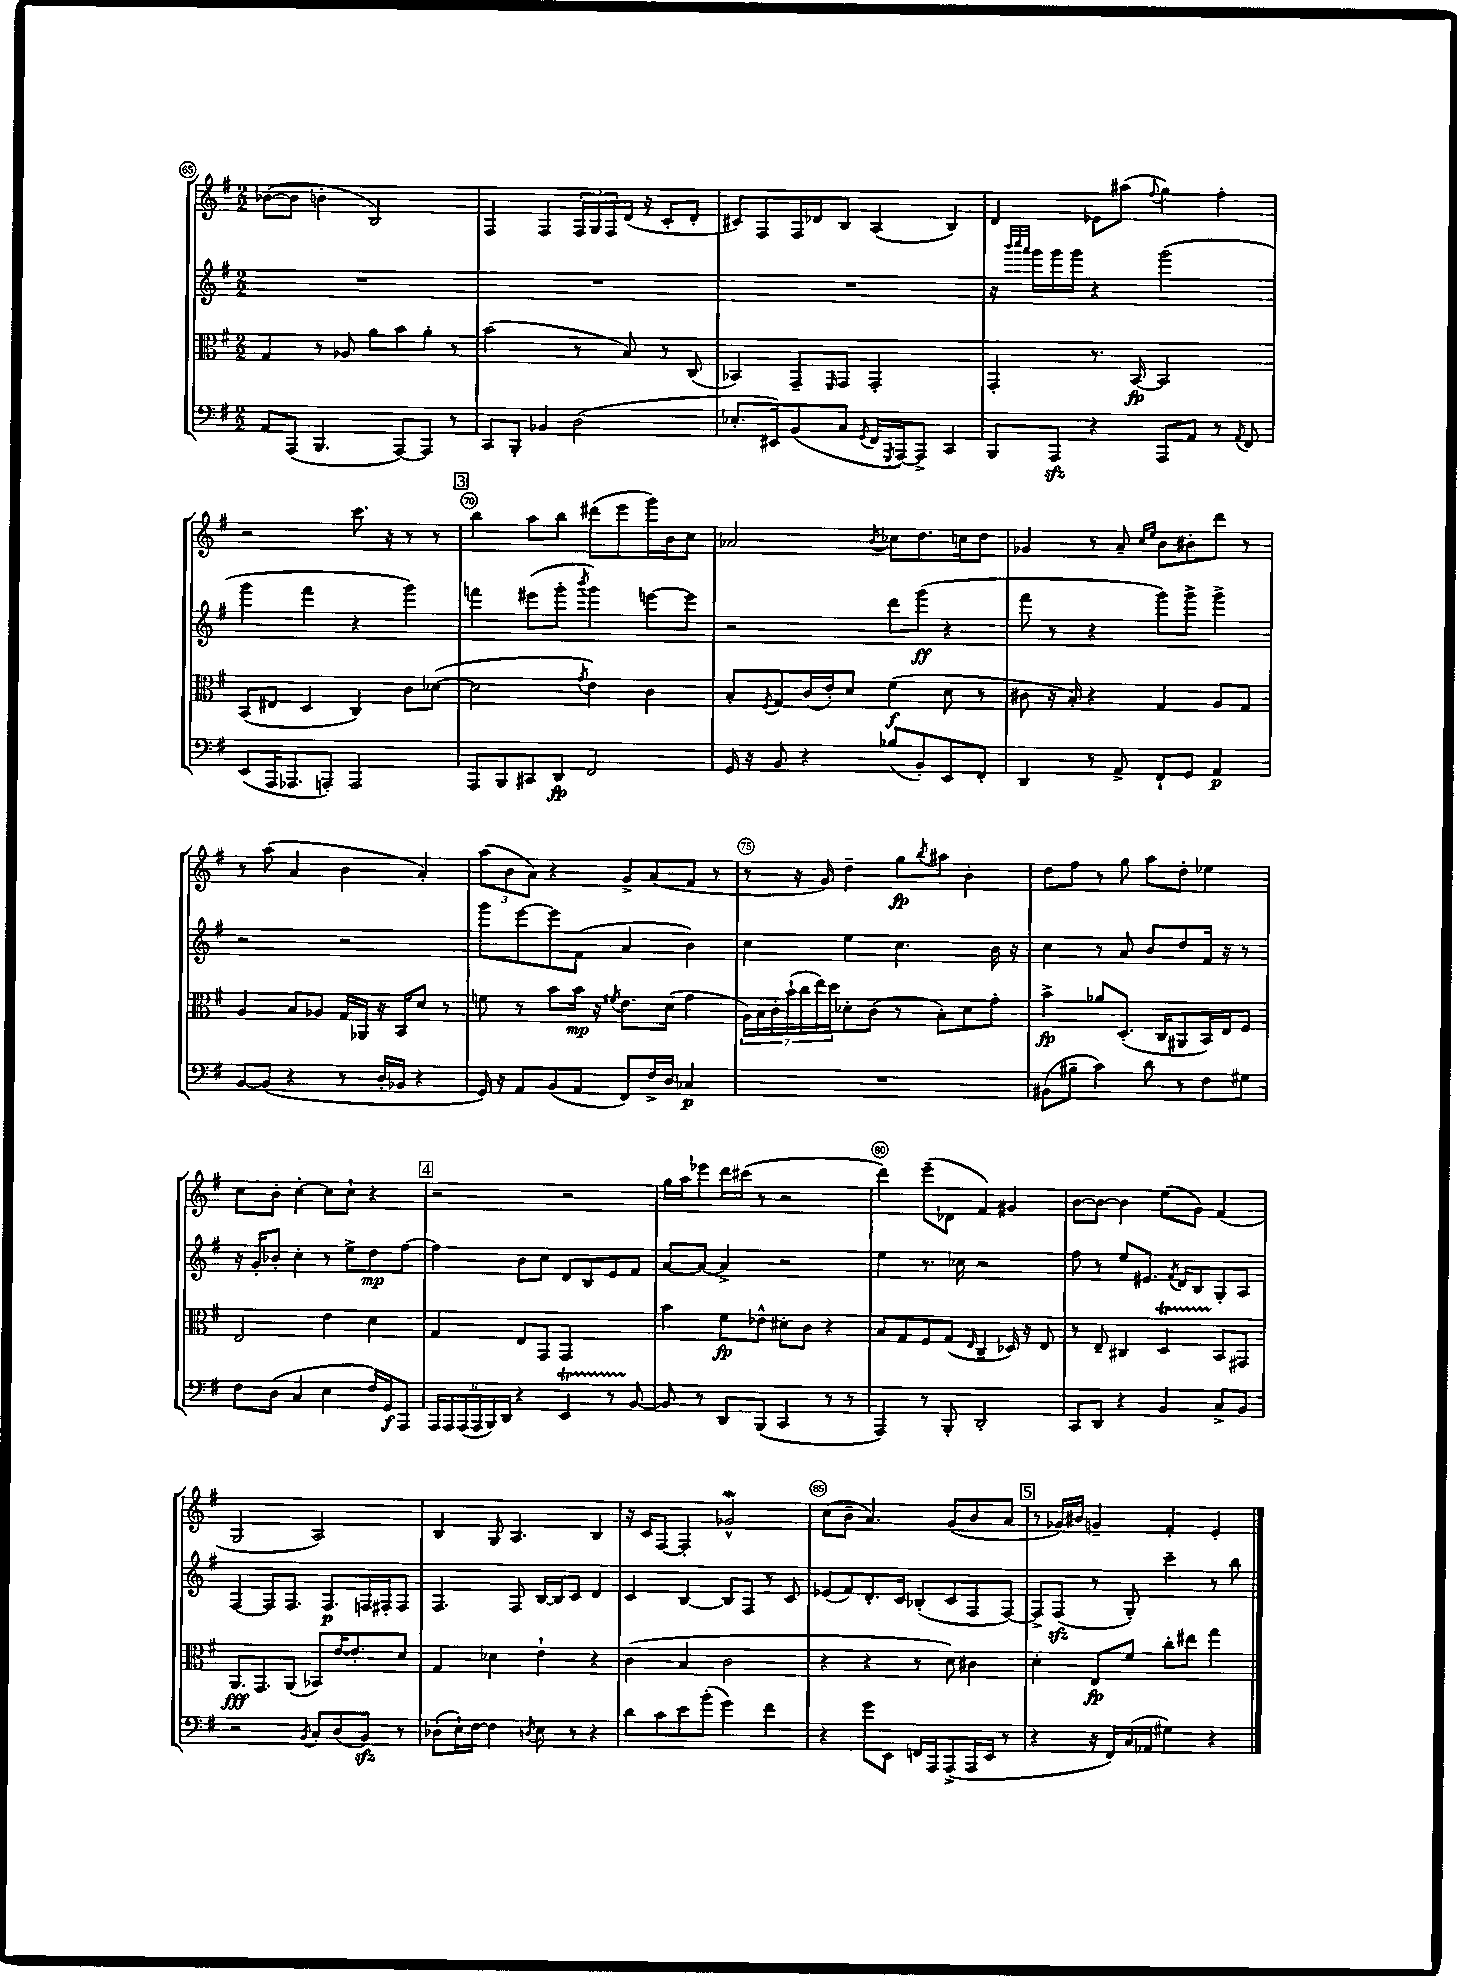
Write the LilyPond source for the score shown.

<<
\new StaffGroup <<
\new Staff = "s0" {
    \clef treble \key g \major \numericTimeSignature \time 2/2
    bes'8~( bes'8 b'4-. b2) |
    fis4 fis4 \tuplet 3/2 { fis16 g16 fis16 } d'16( r16 c'8-. d'8-. |
    cis'8) fis8 fis16 des'16 b8 a4( b4) |
    d'4 ees'8 ais''8( \appoggiatura { fis''8 } g''4) fis''4-. |
    r2 c'''8. r16 r8 r8 |
    \mark \markup { \box "3" } b''4 a''8 b''8 dis'''8( e'''8 g'''16) b'16 c''8 |
    aes'2 \acciaccatura { b'8 } ces''8 d''8. c''16 d''8 |
    ges'4 r8 a'8-- \grace { c''16 e''16 } b'8 bis'8-. d'''8 r8 |
    r8 a''8( a'4 b'4 a'4-.) |
    \tuplet 3/2 { a''8( b'8 a'8) } r4 g'8-> a'8( fis'8 r8 |
    r8 r16 g'16) d''4-- g''8\fp \acciaccatura { b''8 } ais''8 b'4-. |
    d''8 fis''8 r8 g''8 a''8 d''8-. ees''4 |
    c''8 b'8-. c''4~-. c''8 c''8-! r4 |
    \mark \markup { \box "4" } r2 r2 |
    g''16 a''16 ees'''8 d'''16 cis'''16( r8 r2 |
    d'''4) e'''8--( des'8 fis'4) gis'4 |
    b'8~ b'8~ b'4 e''8( g'8) fis'4( |
    g2 a2) |
    b4 g8 a4. b4 |
    r16 c'16 fis8~ fis4-. ges'2-^\mordent |
    c''8( b'8-- a'4.) g'8( b'8 a'8 |
    \mark \markup { \box "5" } r8 ges'16) bis'16 g'4-- fis'4-. e'4-. \bar "|." |
}
\new Staff = "s1" {
    \clef treble \key g \major \numericTimeSignature \time 2/2
    R1 |
    R1 |
    R1 |
    r16 \grace { b'''32 c''''32 a'''32 } g'''16 g'''16 g'''16 r4 g'''2( |
    g'''4 fis'''4 r4 g'''4) |
    \mark \markup { \box "3" } f'''4 eis'''8( g'''8-. \acciaccatura { b'''8 } g'''4) e'''8~ e'''8 |
    r2 d'''8 g'''8\ff( r4 |
    fis'''8 r8 r4 g'''8) g'''8-> g'''4-> |
    r2 r2 |
    g'''8 e'''8~ e'''8 fis'8( a'4 b'4) |
    c''4 e''4 c''4. b'16 r16 |
    c''4 r8 a'8 b'8 d''8 fis'16 r16 r8 |
    r16 g'16-. bes'8-. c''4-. r8 e''8-> d''8\mp fis''8~ |
    \mark \markup { \box "4" } fis''4 b'8 c''8 d'8 b8 e'8 fis'8 |
    a'8~ a'8~ a'4-> r2 |
    e''4 r8. ces''16 r2 |
    fis''8 r8 e''8 eis'8. \acciaccatura { fis'8 } d'16 b8 g8-. a8 |
    fis4~ fis8 fis8. fis8.\p f16 fis16-. fis8 |
    fis4. fis8 b16~ b16 c'8 d'4 |
    c'4 b4~ b8 fis8 r8 c'8 |
    ees'8( fis'8) d'8.-. c'16 bes8-.( c'8 fis8 fis8~) |
    \mark \markup { \box "5" } fis8-> fis8\sfz( r8 g8-.) c'''4-- r8 b''8 \bar "|." |
}
\new Staff = "s2" {
    \clef alto \key g \major \numericTimeSignature \time 2/2
    g4 r8 aes8 a'8 b'8 a'8-. r8 |
    b'2( r8 b8) r8 c8( |
    bes,4) g,8-- \grace { fis,16 } g,8 g,2-. |
    g,4-. r8. b,16~\fp b,2 |
    b,8( eis8 d4 c4) c'8 des'8~( |
    \mark \markup { \box "3" } des'2 \acciaccatura { g'8 } e'4) c'4 |
    b8-. \acciaccatura { fis8 } g8 c'16( e'16-.) d'8 fis'4\f( d'8 r8 |
    cis'8 r16 b16-.) r4 g4 a8 g8 |
    a4 b8 aes8 g16 aes,16 r16 b,16 d'8 r8 |
    f'8 r8 b'8 b'16\mp r16 \acciaccatura { fis'8 } e'8. d'16( g'4 |
    \tuplet 7/4 { a16) b16 c'16-. b'16-!( c''16 e''16) d''16 } des'8-. c'8( r8 b8-.) des'8 g'8-. |
    b'4->\fp aes'8 d8.-.( c16 ais,8 b,16) e16 fis8 |
    e2 e'4 d'4 |
    \mark \markup { \box "4" } g4 e8 g,8 g,2 |
    b'4 fis'8\fp ees'8-^ dis'8-. c'8 r4 |
    b8 g8 fis8 g8( \grace { e16 } c4-- des16) r16 e8 |
    r8 e8-- cis4 d4\startTrillSpan b,8\stopTrillSpan gis,8 |
    a,8.\fff g,8. a,8( bes,8) e'16~ e'8.-. d'8 |
    g4 des'4 e'4-! r4 |
    c'4( b4 c'2 |
    r4 r4 r8 d'8) cis'4 |
    \mark \markup { \box "5" } d'4-. e8\fp fis'8 c''8-. eis''8 g''4 \bar "|." |
}
\new Staff = "s3" {
    \clef bass \key g \major \numericTimeSignature \time 2/2
    a,8 a,,8( b,,4. a,,8~) a,,8 r8 |
    c,8 b,,8-. bes,4 d2( |
    ees8.-. eis,16) b,8( c8 \acciaccatura { g,8 } fis,16 \acciaccatura { g,,8 } a,,16~) a,,8-> c,4 |
    b,,8 a,,8\sfz r4 a,,8 a,8 r8 \acciaccatura { a,8 } fis,8 |
    e,8( a,,16 aes,,8. a,,8-.) a,,2 |
    \mark \markup { \box "3" } a,,8 b,,8 cis,8 d,8\fp fis,2 |
    g,16 r16 b,8 r4 bes8( b,8-.) e,8 fis,8-. |
    d,4 r8 a,8-> fis,8-! g,8 a,4\p |
    b,8~ b,8( r4 r8 d16-. bes,16 r4 |
    g,16) r16 a,8 b,8( a,8 fis,8) fis16-> d16 ces4\p |
    R1 |
    bis,8( bis8-- c'4) d'8 r8 fis8 gis8 |
    fis8 d8( c4 e4 fis16) g,16\f a,,8 |
    \mark \markup { \box "4" } \tuplet 6/4 { a,,16 a,,16 a,,16( a,,16 b,,16) d,16 } r4 e,4\startTrillSpan r8 b,8~\stopTrillSpan |
    b,8 r8 d,8 b,,8( c,4 r8 r8 |
    a,,4) r8 b,,8-. d,2-. |
    c,8 d,8 r4 b,4 c8-> b,8 |
    r2 \acciaccatura { b,8 } c8-. d8( b,8\sfz) r8 |
    des8-.( e16-!) fis16~ fis4 \acciaccatura { d8 } e8 r8 r4 |
    d'8 c'8 e'8 b'8-.( g'4) fis'4 |
    r4 g'8 e,8 f,16 a,,16 a,,8->( a,,16 e,16 r8 |
    \mark \markup { \box "5" } r4 r16 fis,16) c16( aes,16 gis4) r4 \bar "|." |
}
>>
>>
\layout { \context { \Score currentBarNumber = #65 \override BarNumber.break-visibility = ##(#f #t #t) barNumberVisibility = #(every-nth-bar-number-visible 5) \override BarNumber.stencil = #(make-stencil-circler 0.1 0.3 ly:text-interface::print) } }
